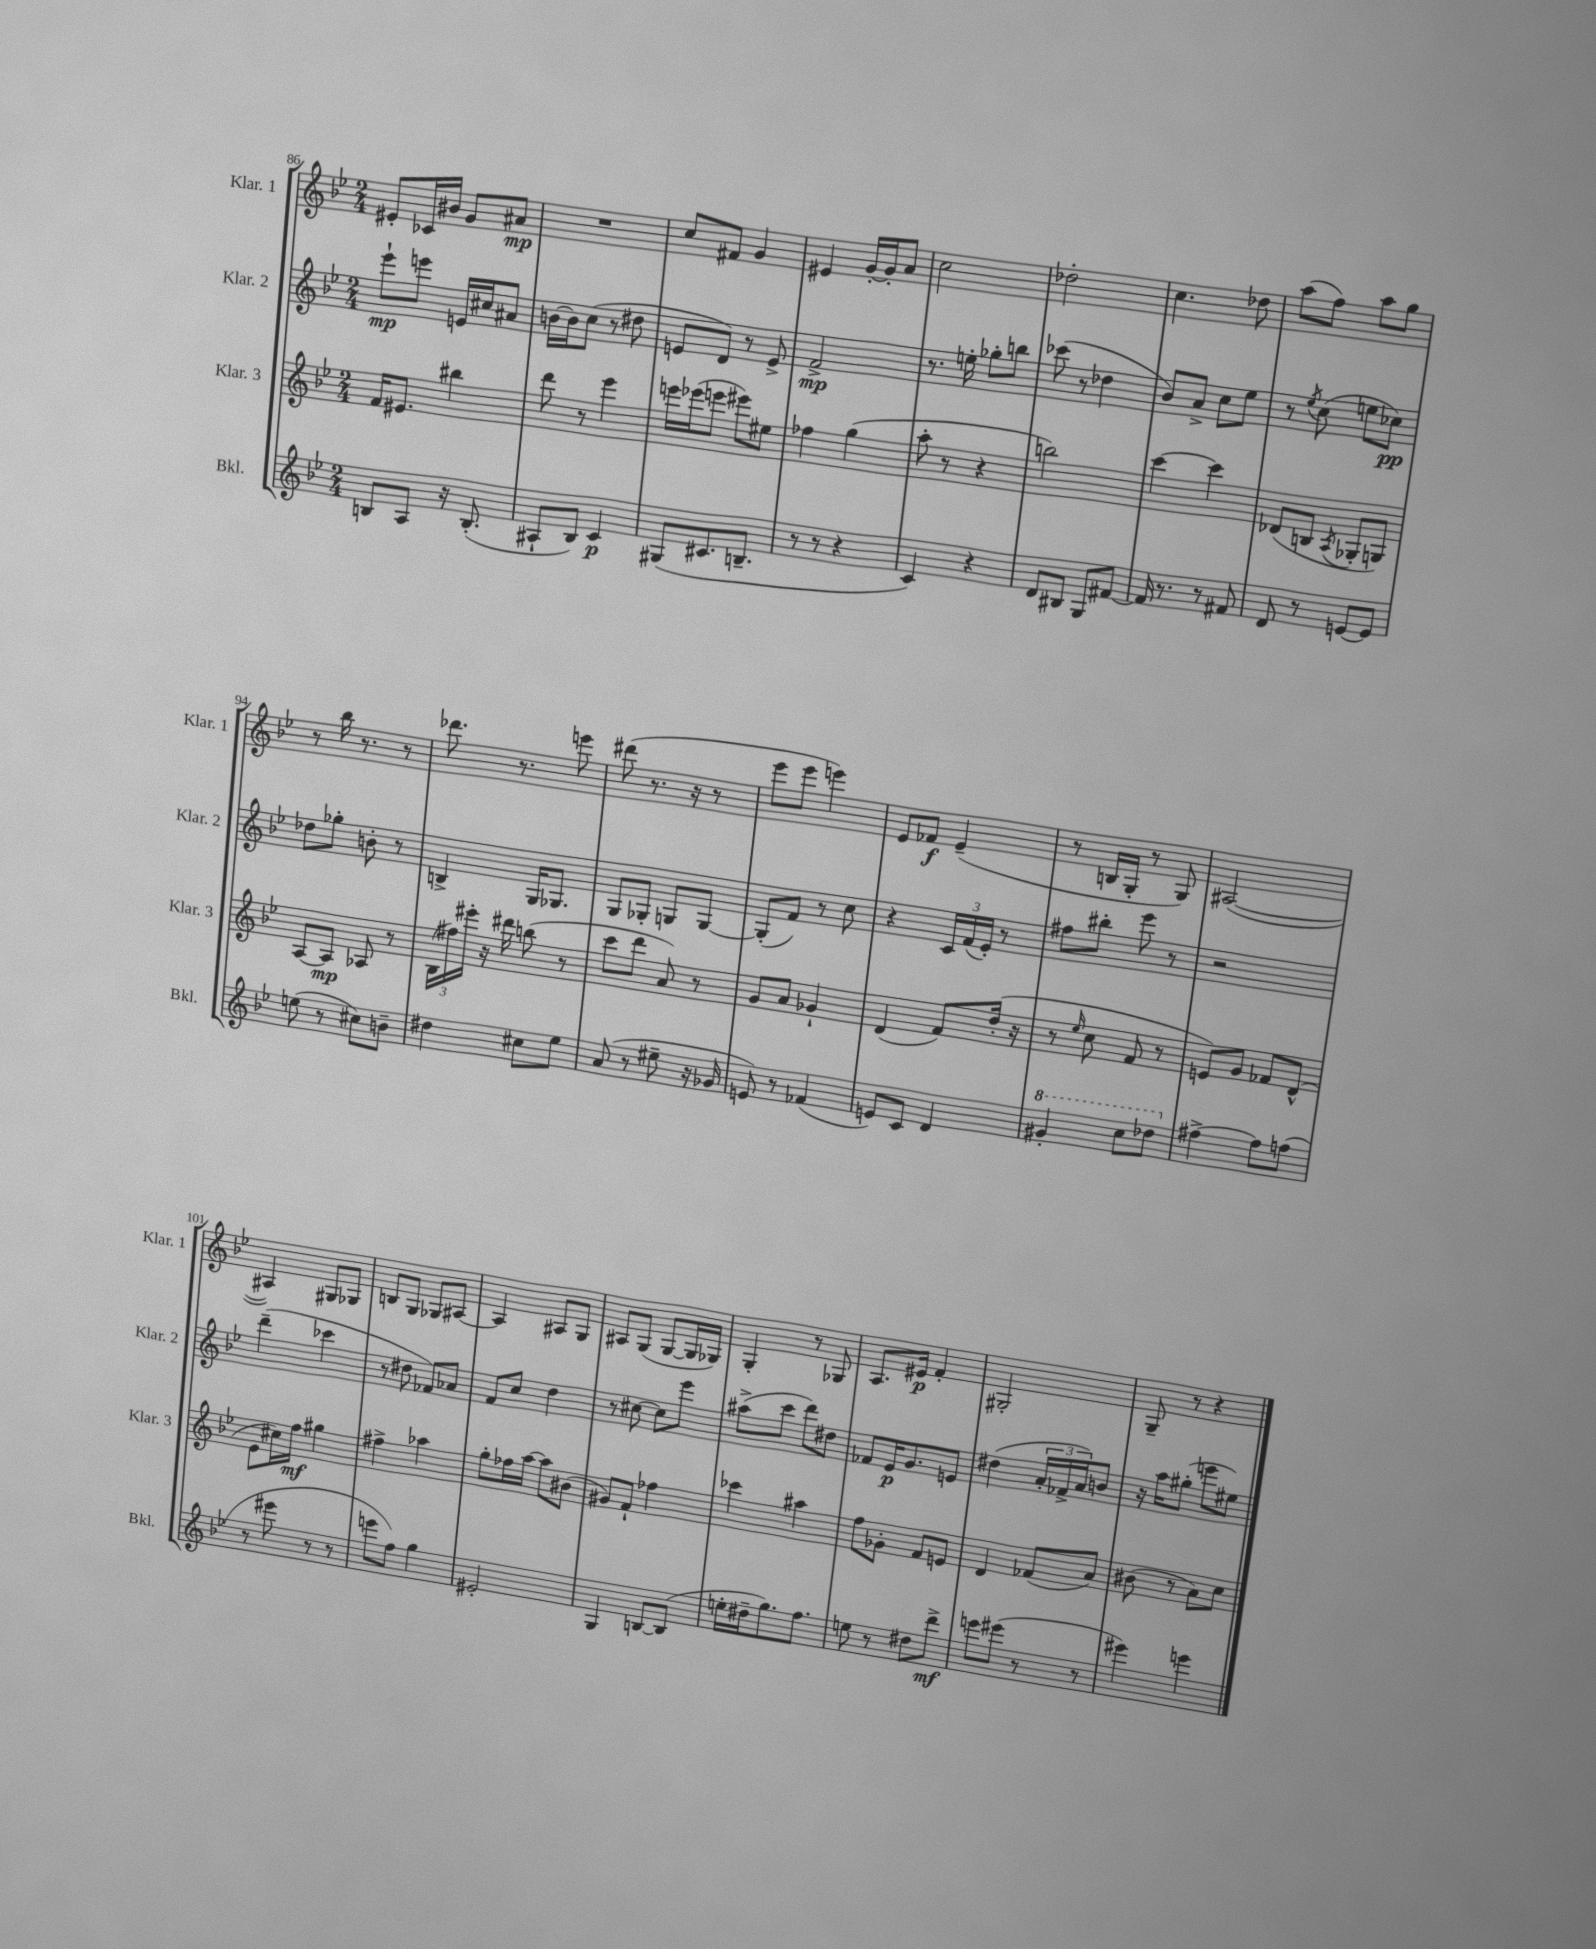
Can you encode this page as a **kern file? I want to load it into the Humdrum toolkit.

**kern	**dynam	**kern	**dynam	**kern	**dynam	**kern	**dynam
*part4	*part4	*part3	*part3	*part2	*part2	*part1	*part1
*staff4	*staff4	*staff3	*staff3	*staff2	*staff2	*staff1	*staff1
*I"Bkl.	*	*I"Klar. 3	*	*I"Klar. 2	*	*I"Klar. 1	*
*I'Bkl.	*	*I'Klar. 3	*	*I'Klar. 2	*	*I'Klar. 1	*
*clefG2	*	*clefG2	*	*clefG2	*	*clefG2	*
*k[b-e-]	*	*k[b-e-]	*	*k[b-e-]	*	*k[b-e-]	*
*M2/4	*	*M2/4	*	*M2/4	*	*M2/4	*
=86	=86	=86	=86	=86	=86	=86	=86
8Bn/L	.	16f/KL	.	8eee-`\L	mp	8e#X'/L	.
.	.	8.e#X/J	.	.	.	.	.
8A/J	.	.	.	8eeen\J	.	16c-X/L	.
.	.	.	.	.	.	16b#X/JJ	.
16r	.	4bb#X\	.	16en/LL	.	8g/L	.
(8.B'/	.	.	.	16cc#X/J	.	.	.
.	.	.	.	8a#X/J	.	8a#X/J	mp
=87	=87	=87	=87	=87	=87	=87	=87
8A#X`/L	.	8ddd\	.	[16bn\LL	.	2r	.
.	.	.	.	16b\J]	.	.	.
8B-/J)	.	8r	.	(8cc\J	.	.	.
4c/	p	4eee-\	.	8r	.	.	.
.	.	.	.	8dd#X\	.	.	.
=88	=88	=88	=88	=88	=88	=88	=88
(8G#X/L	.	16eeen\LL	.	8en/L	.	8cc/L	.
.	.	(16eee-X\J	.	.	.	.	.
8.c#X/	.	8eeen\J	.	8d/J)	.	8f#X/J	.
.	.	8eee#X\L)	.	8r	.	4g/	.
8.Bn~/J	.	.	.	.	.	.	.
.	.	8ee#X\J	.	8e^/	.	.	.
=89	=89	=89	=89	=89	=89	=89	=89
8r	.	4ff-X\	.	2f^/	mp	4e#X/	.
8r	.	.	.	.	.	.	.
4r	.	(4gg\	.	.	.	[16g'/LL	.
.	.	.	.	.	.	16g'/J]	.
.	.	.	.	.	.	8a/J	.
=90	=90	=90	=90	=90	=90	=90	=90
4c/)	.	8aa'\	.	8.r	.	2cc\	.
.	.	8r	.	.	.	.	.
.	.	.	.	16een'\	.	.	.
4r	.	4r	.	8gg-X'\L	.	.	.
.	.	.	.	8bbn\J	.	.	.
=91	=91	=91	=91	=91	=91	=91	=91
8d/L	.	2bbn\)	.	(8ccc-X\	.	2dd-X'\	.
8B#X/J	.	.	.	8r	.	.	.
8G/L	.	.	.	4dd-X\	.	.	.
[8f#X/J	.	.	.	.	.	.	.
=92	=92	=92	=92	=92	=92	=92	=92
16f#/]	.	[4ccc\	.	8b-/L)	.	4.cc\	.
8.r	.	.	.	.	.	.	.
.	.	.	.	8a^/J	.	.	.
8r	.	4ccc\]	.	8cc\L	.	.	.
8f#X/	.	.	.	8ee-\J	.	8dd-X\	.
=93	=93	=93	=93	=93	=93	=93	=93
8d/	.	(8d-X/L	.	8r	.	(8aa\L	.
.	.	.	.	8qee-/	.	.	.
8r	.	8Bn/J	.	(8cc\	.	8ff\J)	.
.	.	8qA/	.	.	.	.	.
[8en/L	.	8G-X'/L	.	8een\L	.	8aa\L	.
8e/J]	.	8Gn/J)	.	8cc-X\J)	pp	8gg\J	.
!!LO:LB:g=z
=94	=94	=94	=94	=94	=94	=94	=94
(8een\	.	[8A/L	.	8dd-X\L	.	8r	.
8r	.	8A/J]	mp	8gg-X'\J	.	16bb-\	.
.	.	.	.	.	.	8.r	.
8cc#X\L)	.	8A-X/	.	8bn'\	.	.	.
8bn~\J	.	8r	.	8r	.	8r	.
=95	=95	=95	=95	=95	=95	=95	=95
4dd#X\	.	(24B-\LL	.	4Bn^/	.	8.ddd-X\	.
.	.	24ff#X\)	.	.	.	.	.
.	.	24eee#X'\JJ	.	.	.	.	.
.	.	16r	.	.	.	.	.
.	.	16ddd#X\	.	.	.	8.r	.
8cc#X\L	.	(8bbn\	.	16G/KL	.	.	.
.	.	.	.	8.G-X/J	.	.	.
8ee-\J	.	8r	.	.	.	8eeen\	.
=96	=96	=96	=96	=96	=96	=96	=96
(8a/	.	8ccc\L	.	8G/L	.	(8ddd#X\	.
8r	.	8ddd\J	.	8G-X'/J	.	8.r	.
8ee#X~\	.	8a/)	.	8Gn/L	.	.	.
.	.	.	.	.	.	16r	.
16r	.	8r	.	[8G/J	.	8r	.
16g-X/	.	.	.	.	.	.	.
=97	=97	=97	=97	=97	=97	=97	=97
8en/)	.	8g/L	.	(8G'/L]	.	8eee-\L	.
8r	.	8a/J	.	8f/J)	.	8eee-\J	.
(4f-X/	.	4g-X`/	.	8r	.	4eeen\)	.
.	.	.	.	8cc\	.	.	.
=98	=98	=98	=98	=98	=98	=98	=98
8en/L)	.	(4d/	.	4r	.	8e-/L	.
8c/J	.	.	.	.	.	8f-X/J	f
4d/	.	8f/L)	.	24c/LL	.	(4e-~/	.
.	.	.	.	(24f/	.	.	.
.	.	.	.	24e-'/JJ)	.	.	.
.	.	(16dd'/Jk	.	8r	.	.	.
.	.	16r	.	.	.	.	.
=99	=99	=99	=99	=99	=99	=99	=99
*8va	*	*	*	*	*	*	*
4gg#X'/	.	8r	.	8ff#X\L	.	8r	.
.	.	16qqee-/	.	.	.	.	.
.	.	8cc\	.	8bb#X'\J	.	16Bn/LL	.
.	.	.	.	.	.	16G'/JJ	.
8ccc\L	.	8f/	.	8eee-\	.	8r	.
8ddd-X\J	.	8r	.	8r	.	8G/)	.
=100	=100	=100	=100	=100	=100	=100	=100
*X8va	*	*	*	*	*	*	*
[4ff#X^\	.	8en/L)	.	2r	.	([2A#X/	.
.	.	8g/J	.	.	.	.	.
8ff#\L]	.	8f-X/L	.	.	.	.	.
(8ffn\J	.	(8d^^/J	.	.	.	.	.
!!LO:LB:g=z
=101	=101	=101	=101	=101	=101	=101	=101
8r	.	8e-\L	.	(4ddd~\	.	4A#X/])	.
8eee#X\	.	16cc#X\L)	.	.	.	.	.
.	.	16ff\JJ	mf	.	.	.	.
8r	.	4gg#X\	.	4ccc-X\	.	8G#X/L	.
8r	.	.	.	.	.	8G-X/J	.
=102	=102	=102	=102	=102	=102	=102	=102
8eeen\L	.	4ff#X^\	.	8r	.	8Bn/L	.
8ff\J)	.	.	.	8dd#X\	.	8G/J	.
4gg\	.	4aa-X\	.	8f-X/L)	.	8G-X/L	.
.	.	.	.	8a-X/J	.	[8A#X/J	.
=103	=103	=103	=103	=103	=103	=103	=103
2e#X'/	.	8gg'\L	.	8f/L	.	4A#/]	.
.	.	16ff-X\L	.	8cc/J	.	.	.
.	.	[16aa\JJ	.	.	.	.	.
.	.	8aa\L]	.	4dd\	.	8A#X/L	.
.	.	(8b#X\J	.	.	.	8G/J	.
=104	=104	=104	=104	=104	=104	=104	=104
4G/	.	8g#X/L)	.	8r	.	8A#X/L	.
.	.	8f`/J	.	[8cc#X\	.	(8G/J	.
[8Bn/L	.	4ff-X\	.	8cc#\L]	.	[8G/L	.
(8B/J]	.	.	.	8eee-\J	.	16G/L]	.
.	.	.	.	.	.	16G-X/JJ)	.
=105	=105	=105	=105	=105	=105	=105	=105
16een'\LL	.	4ccc-X\	.	(8aa#X^\L	.	4G'/	.
16dd#X~\J	.	.	.	.	.	.	.
8.gg\)	.	.	.	8ccc\J	.	.	.
.	.	4aa#X\	.	8ddd\L)	.	8r	.
8.ff\J	.	.	.	.	.	.	.
.	.	.	.	8dd#X\J	.	8G-X/	.
=106	=106	=106	=106	=106	=106	=106	=106
8een\	.	8ff\L	.	8f-X/L	.	8.A/L	.
8r	.	8g-X'\J	.	16e-/K	p	.	.
.	.	.	.	8.g/	.	16e#X/Jk	p
8dd#X\L	.	8f/L	.	.	.	4f'/	.
8ddd^\J	mf	8en/J	.	8en/J	.	.	.
=107	=107	=107	=107	=107	=107	=107	=107
8eeen\L	.	4d/	.	(4dd#X\	.	2G#X'/	.
(8eee#X\J	.	.	.	.	.	.	.
8r	.	(8f-X/L	.	24a'/LL	.	.	.
.	.	.	.	24f-X^/	.	.	.
.	.	.	.	24a/J)	.	.	.
8r	.	8a/J)	.	8bn/J	.	.	.
=108	=108	=108	=108	=108	=108	=108	=108
4eee#X\)	.	(8b#X\	.	16r	.	8G~/	.
.	.	.	.	16aa\KL	.	.	.
.	.	8r	.	(8gg#X'\J	.	8r	.
4eeen\	.	8a\L)	.	8eeen\L	.	4r	.
.	.	8cc\J	.	8ee#X\J)	.	.	.
==	==	==	==	==	==	==	==
*-	*-	*-	*-	*-	*-	*-	*-
